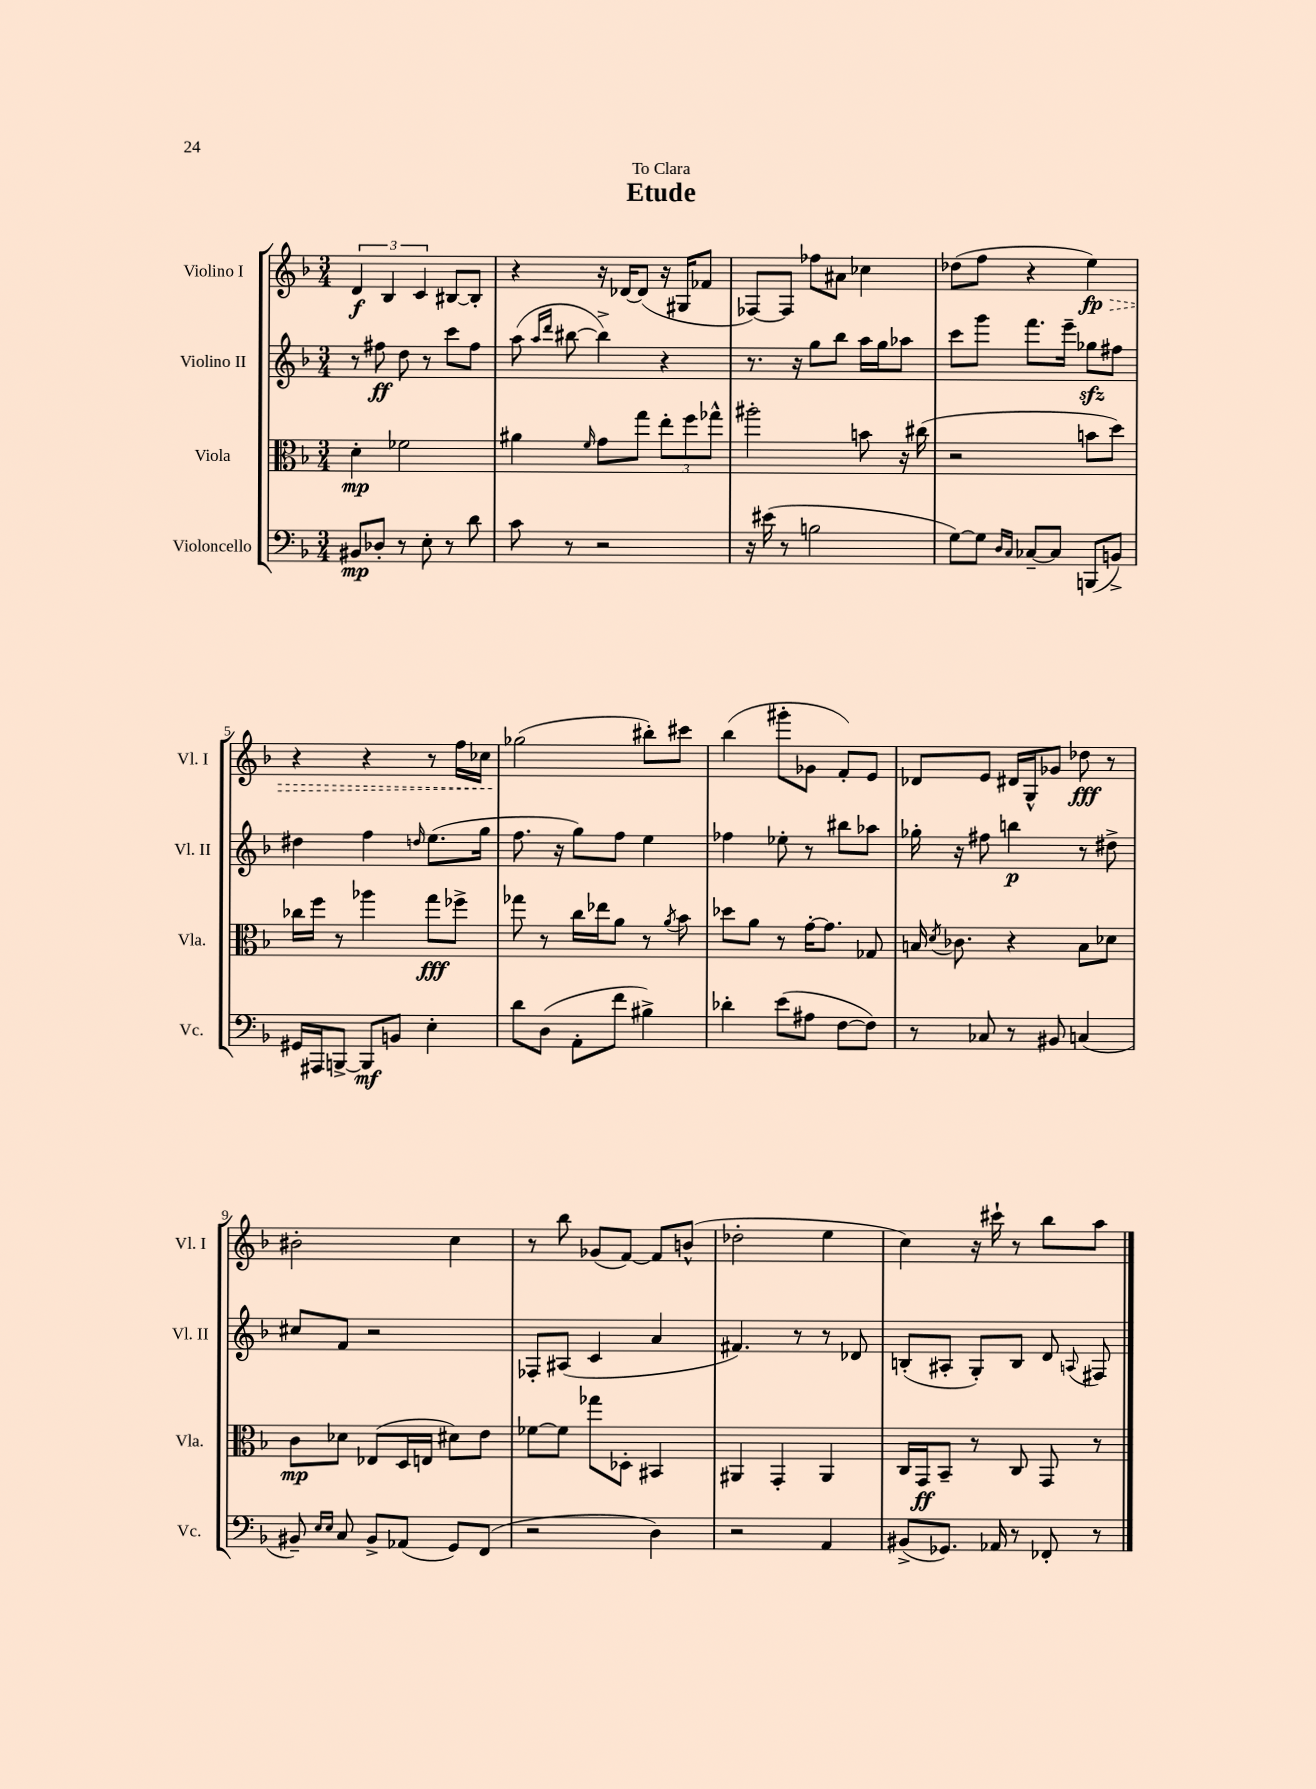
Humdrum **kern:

**kern	**kern	**kern	**kern
*staff4	*staff3	*staff2	*staff1
*clefF4	*clefC3	*clefG2	*clefG2
*k[b-]	*k[b-]	*k[b-]	*k[b-]
*M3/4	*M3/4	*M3/4	*M3/4
8BB#	4d'	8r	6d
8D-'	.	8ff#	.
.	.	.	6B-
8r	2f-	8dd	.
.	.	.	6c
8E'	.	8r	.
8r	.	8ccc	[8B#
8d	.	8ff#	8B#']
=	=	=	=
8c	4a#	(8aa	4r
.	.	16qqaa	.
.	.	16qqddd	.
8r	.	[8bb#	.
.	16qqf	.	.
2r	8g	4bb#^])	16r
.	.	.	[16d-
.	8gg	.	(8d-]
.	12ee'	4r	16r
.	.	.	16G#
.	12ff	.	.
.	.	.	8f-
.	12gg-^^	.	.
=	=	=	=
16r	2aa#'	8.r	[8F-)
(16e#	.	.	.
8r	.	.	8F-]
.	.	16r	.
2B	.	8gg	8ff-
.	.	8bb-	8a#
.	8b	16aa	4cc-
.	.	16gg	.
.	16r	8aa-	.
.	(16cc#	.	.
=	=	=	=
[8G)	2r	8ccc	(8dd-
8G]	.	8ggg	8ff
16qqD	.	.	.
16qqC	.	.	.
[8C-~	.	8.fff	4r
8C-]	.	.	.
.	.	16eee~	.
(8BBB	8b	8gg-	4ee)
8BB^)	8dd)	8ff#	.
=	=	=	=
16GG#	16cc-	4dd#	4r
16AAA#	16ff	.	.
[8BBB^	8r	.	.
8BBB]	4aa-	4ff	4r
8BB	.	.	.
.	.	16qqdd	.
4E'	8gg	(8.ee	8r
.	8ff-^	.	16ff
.	.	16gg	16cc-
=	=	=	=
8d	8gg-	8.ff	(2gg-
(8D	8r	.	.
.	.	16r	.
8AA'	16cc	8gg)	.
.	16ee-	.	.
8f	8a	8ff	.
4B#^)	8r	4ee	8bb#')
.	8qa	.	.
.	8b-	.	8ccc#
=	=	=	=
4d-'	8dd-	4ff-	(4bb-
.	8a	.	.
(8e	8r	8ee-'	8ggg#'
8A#	[16g'	8r	8g-
.	8.g]	.	.
[8F	.	8bb#	8f')
8F])	8G-	8aa-	8e
=	=	=	=
8r	16B	16gg-'	8d-
.	8qd	.	.
.	8.c-	16r	.
8C-	.	8ff#	8e
8r	4r	4bb	16d#
.	.	.	16G^^
8BB#	.	.	8g-
(4C	8B	8r	8dd-
.	8d-	8dd#^	8r
=	=	=	=
8BB#~)	8c	8cc#	2b#'
16qqE	.	.	.
16qqE	.	.	.
8C	8d-	8f	.
8BB#^	(8E-	2r	.
(8AA-	16D	.	.
.	16E	.	.
8GG)	8d#)	.	4cc
(8FF	8e	.	.
=	=	=	=
2r	[8f-	8F-'	8r
.	8f-]	(8A#	8bb-
.	8gg-	4c	(8g-
.	8D-'	.	[8f)
4D)	4BB#	4a	8f]
.	.	.	(8b^^
=	=	=	=
2r	4AA#	4.f#)	2dd-'
.	4GG'	.	.
.	.	8r	.
4AA	4AA#	8r	4ee
.	.	8d-	.
=	=	=	=
(8BB#^	16C	(8B'	4cc)
.	16GG	.	.
8.GG-)	8BB-~	8A#'	.
.	8r	8G')	16r
16AA-	.	.	16ccc#`
8r	8C	8B	8r
8FF-'	8GG	8d	8bb-
.	.	8qqA	.
8r	8r	8F#	8aa
==	==	==	==
*-	*-	*-	*-
